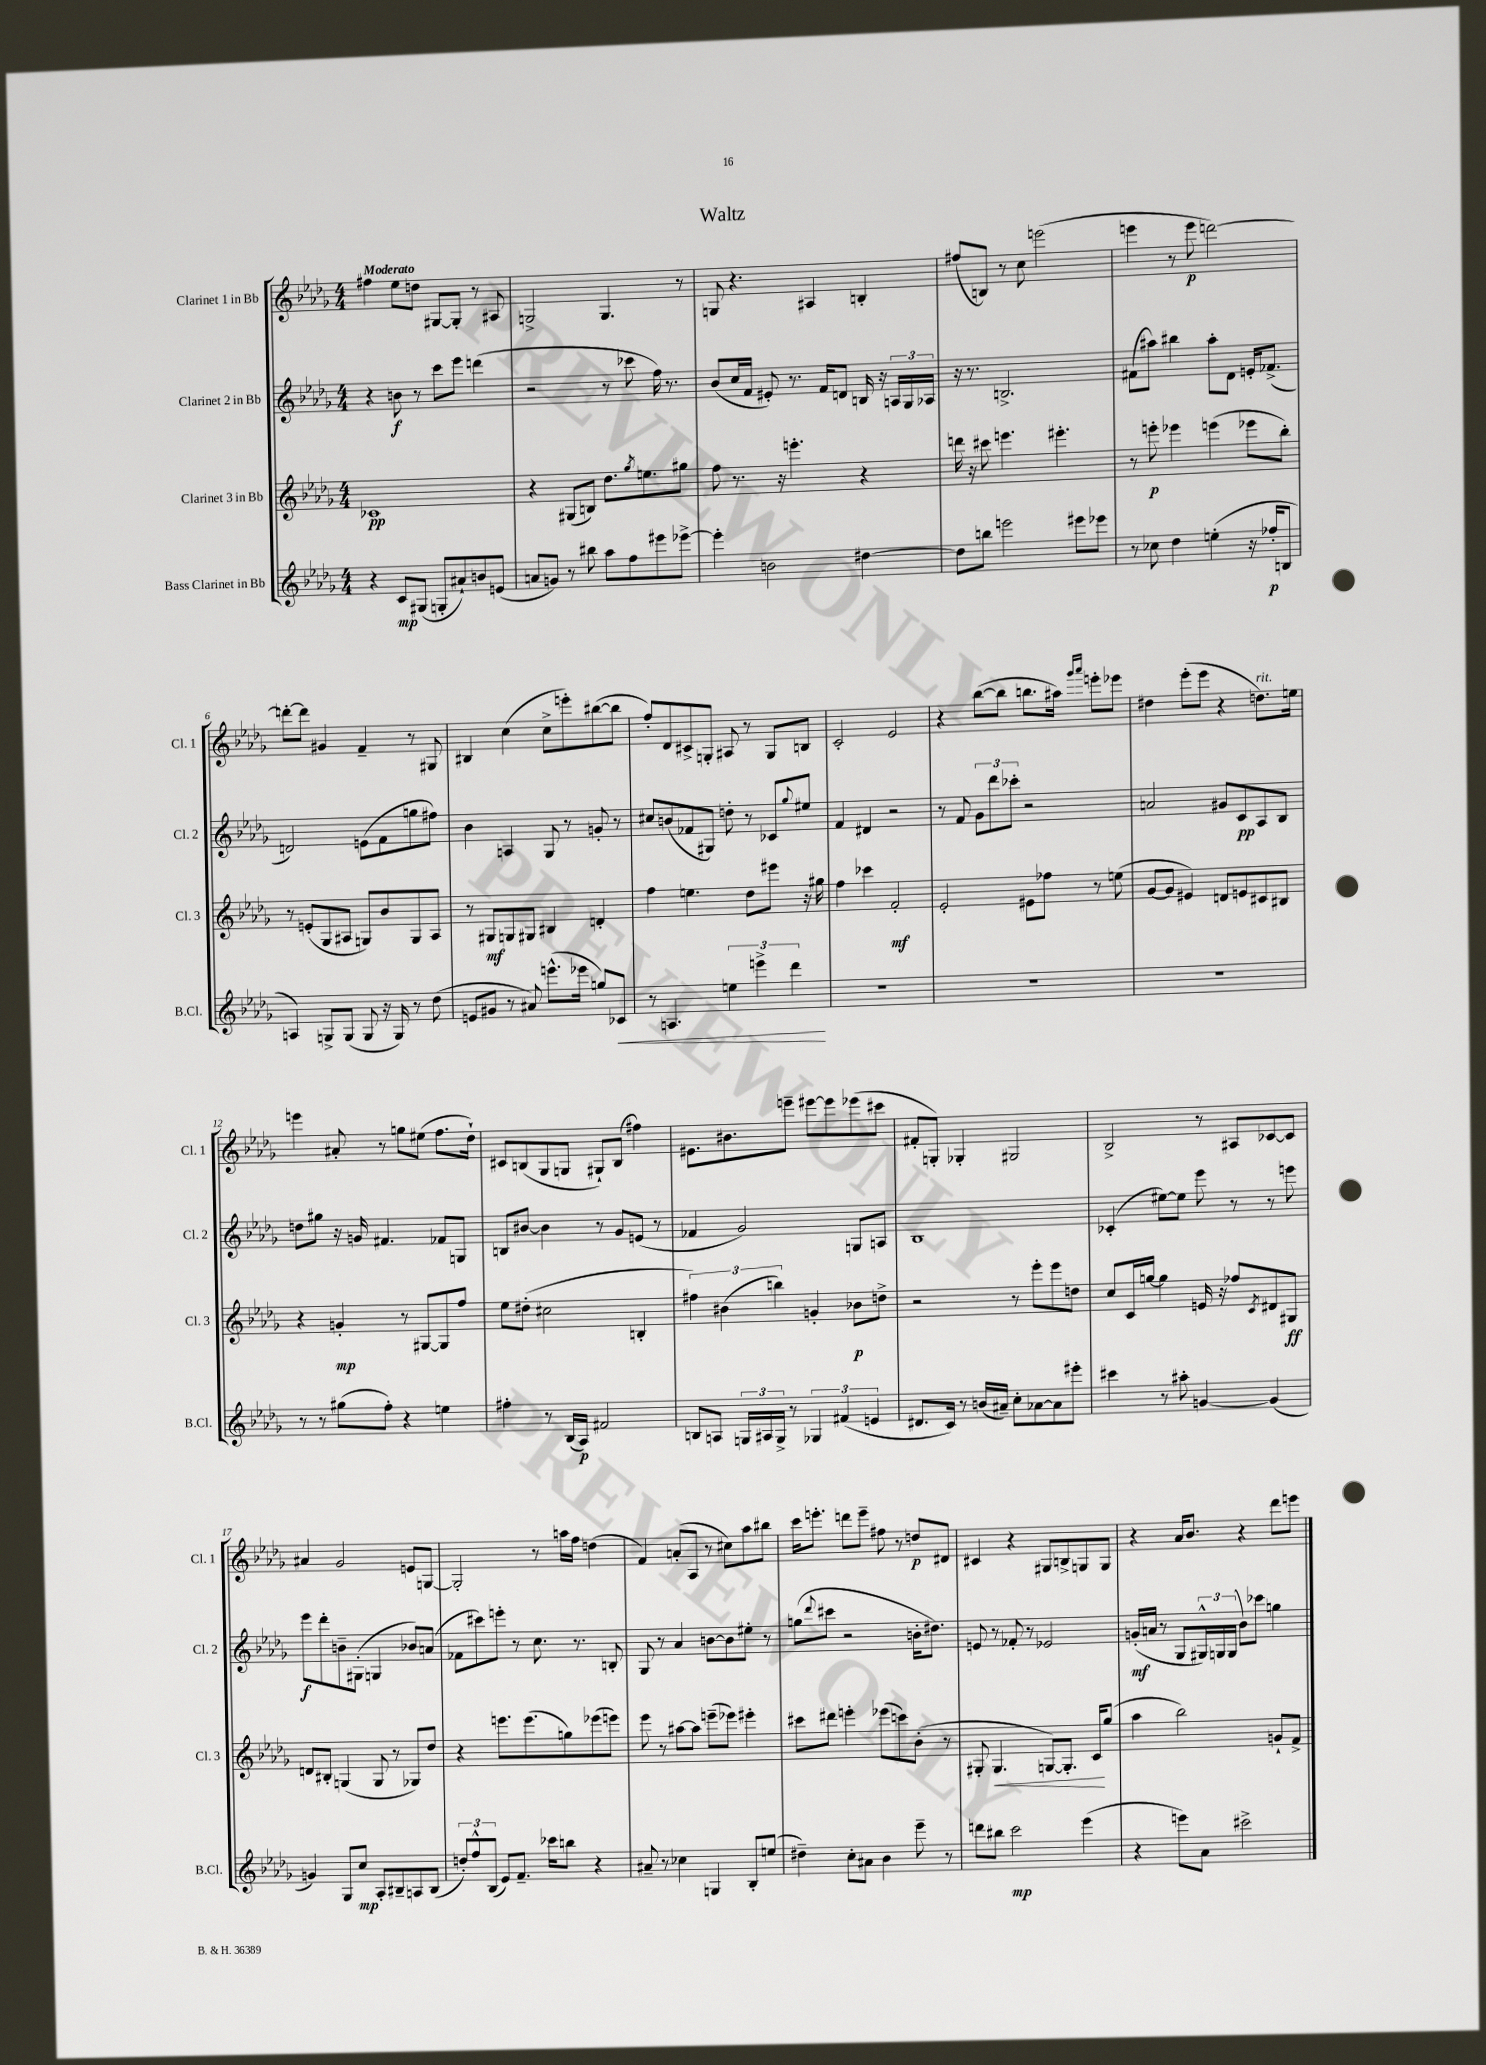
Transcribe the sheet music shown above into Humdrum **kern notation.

**kern	**kern	**kern	**kern
*staff4	*staff3	*staff2	*staff1
*clefG2	*clefG2	*clefG2	*clefG2
*k[b-e-a-d-g-]	*k[b-e-a-d-g-]	*k[b-e-a-d-g-]	*k[b-e-a-d-g-]
*M4/4	*M4/4	*M4/4	*M4/4
4r	1c-	4r	4ff#
8c	.	8b	8ee-
(8G#	.	8r	8dd
8G'	.	8ccc	[8G#
8a#`)	.	8eee-	8G#']
8b	.	(4ddd	8r
(8e	.	.	8A#
=	=	=	=
8a	4r	2r	2G^
8g)	.	.	.
8r	(8G#	.	.
8bb#	8B)	.	.
8aa-	8.dd-	8r	4.G
8ff	.	8ccc-	.
.	8qgg-	.	.
.	8.ee	.	.
8eee#	.	16ff)	.
.	.	8.r	.
[8eee-^	8gg#	.	8r
=	=	=	=
4eee-']	8ff	(8b-	8G
.	8.r	16cc	4.r
.	.	16f	.
2b	.	8e#')	.
.	16r	.	.
.	4.eee'	8.r	.
.	.	.	4A#
.	.	16f	.
.	.	8d	.
[4dd#	4r	16B	4B'
.	.	16r	.
.	.	24A	.
.	.	24G-	.
.	.	24A-	.
=	=	=	=
8dd#]	16ddd	16r	(8ff#
.	16r	8.r	.
8bb	8ccc#	.	8B)
2eee	4.eee	2.B^	8r
.	.	.	8cc
.	.	.	(2eee
.	4.eee#'	.	.
8eee#	.	.	.
8eee-	.	.	.
=	=	=	=
8r	8r	(8f#	4eee
8cc-	8eee'	8aa#)	.
4dd-	4eee-	4bb#	8r
.	.	.	8eee
(4ee'	(4eee	8aa#'	[2ddd)
.	.	8d-	.
16r	8eee-	16e'	.
16ff-'	.	(8.f-^	.
8B	8bb-')	.	.
=	=	=	=
4A)	8r	2d)	8ddd'_
.	(8e'	.	8ddd]
8G^	8G-	.	4g#
(8G	8A#	.	.
8G	8G)	(8e	4f~
16r	8b-	8f	.
16G)	.	.	.
8r	8G	8gg	8r
(8dd-	8A#	8ff#)	8G#
=	=	=	=
8e	8r	4b-	4B#
8g#	8G#	.	.
8r	8G	4A	(4cc
8a#)	8G#	.	.
(8.eee^^	4B#	8G-	8cc^
.	.	8r	8eee')
16eee-	.	.	.
8gg)	4d'	8g'	([8bb#
8c-	.	8r	8bb#]
=	=	=	=
8r	4ff	8cc#	8ff')
4.A	.	(8b	8d-
.	4.ee	8f-	8c#^
.	.	8G#)	8G'
6ee	.	8dd'	8A#
.	8dd-	8r	8r
6eee^	.	.	.
.	8eee#	8c-	8G
6ddd-	.	.	.
.	.	8qqgg-	.
.	16r	8ee#	8B
.	16gg#	.	.
=	=	=	=
1r	4ff	4f	2c'
.	4ccc-	4d#	.
.	2f'	2r	2e-
=	=	=	=
1r	2e-'	8r	4r
.	.	8f	.
.	.	12g-	([8bb-
.	.	12ddd-	.
.	.	.	8bb-]
.	.	12ccc-'	.
.	8e#	2r	8.bb
.	8ff-	.	.
.	.	.	16aa#)
.	.	.	16qqggg-
.	.	.	16qqaaa-
.	8r	.	8eee'
.	(8ee	.	8eee-
=	=	=	=
1r	[8g-	2a	4dd#
.	8g-]	.	.
.	4e#)	.	(8eee-'
.	.	.	8eee-
.	8d	8g#	4r
.	8e	8c	.
.	8c#	8A-	8.dd)
.	8B#	8B-	.
.	.	.	16ee
=	=	=	=
8r	4r	8dd	4eee
8r	.	8gg#	.
(8gg#	4g'	16r	8a#'
.	.	16g	.
8ff')	.	4.f#	8r
4r	8r	.	8gg
.	[8G#	.	(8ee#
4ee	8G#]	8f-	8.ff
.	8ff	8G	.
.	.	.	16dd-`)
=	=	=	=
4ff#'	8ee-	8B	8c#
.	(8dd#'	[8b#	(8B
8r	2cc#	4b#]	8G-
(16B-	.	.	8G
16A-)	.	.	.
2f#	.	8r	8G#`)
.	.	8g-	(8B
.	4B'	(8e	4ff#)
.	.	8r	.
=	=	=	=
8B	6ff#)	4f-	8.e#
8A	.	.	.
.	(6b#	.	.
.	.	.	8.b#
24G	.	2g-)	.
24A#	.	.	.
24G^	6bb)	.	.
8r	.	.	8eee~
6G-	4g'	.	[8eee#
.	.	.	8eee#]
(6f#	.	.	.
.	8b-	8G	(8eee-
6e	.	.	.
.	8dd^	8A	8ccc#
=	=	=	=
8.d#	2r	1B-	8f#'
.	.	.	8G')
16c)	.	.	.
8r	.	.	4G-'
(16b	.	.	.
16a#~)	.	.	.
8cc'	8r	.	2G#
[8a-	8eee-'	.	.
8a-]	8eee-	.	.
8eee#'	8dd	.	.
=	=	=	=
4ccc#	8cc	(4c-'	2B-^
.	16c	.	.
.	[16gg	.	.
8r	4gg]	[8ee#)	.
8aa#'	.	8ee#]	.
[4g	16e	8eee-	8r
.	16r	.	.
.	8ff-	8r	8A#
.	8qc	.	.
(4g]	8d#	8r	[8c-
.	8G#	8eee	8c-]
=	=	=	=
4g)	8d	8eee-	4a#
.	8B#'	8ddd-'	.
8G-	(4G	8b~	2g-
8cc	.	(8G#'	.
8A-'	8G	4G	.
8B#~	8r	.	.
8A	8G-)	8b-)	8e
(8B#	8dd-	(8a	[8G
=	=	=	=
12dd')	4r	8f-	2G']
12ff^^	.	.	.
.	.	8ccc#)	.
(12B-	.	.	.
8e-)	8.eee	8eee'	.
8.f~	.	8r	.
.	(8.eee	.	.
.	.	8.cc	8r
16ccc-	.	.	.
8bb	8gg)	.	16aa
.	.	8.r	16ff
4r	(8eee-	.	(4dd
.	8eee)	8B'	.
=	=	=	=
8a#~	8eee-	8G-	4f)
8r	8r	8r	.
4cc-	[8aa#	4a-	(8a'
.	8aa#]	.	8A-
4G	(8eee~	[8b	8r
.	8eee-)	8b]	8cc#)
8B-'	4eee#'	8ee#'	8aa-
(8ee	.	8r	8bb#
=	=	=	=
4dd#~)	8ccc#	(8gg	16ccc
.	.	.	8.eee'
.	.	8qqddd-	.
.	8ddd#	8ccc#	.
8cc'	4eee'	2r	8ddd
8a#	.	.	8eee~
4b-	(8eee-	.	8ff#
.	8ccc)	.	8r
8eee-~	(8b-'	16b'	8dd
.	.	8.dd#)	.
8r	8r	.	8d#
=	=	=	=
8ddd	8G#'	8e	4c#
8bb#	4.G#	8r	.
2ccc	.	8f-'	4r
.	.	8r	.
.	[8G)	2e-	8G#
.	8.G']	.	8B^
(4eee-	.	.	8G
.	16c	.	.
.	(8gg-	.	8G
=	=	=	=
4r	4aa-	(16g'	4r
.	.	16a	.
.	.	8r	.
8eee)	2bb-)	8G-	16a-
.	.	.	8.b-
8a-	.	24G#^^)	.
.	.	24G	.
.	.	(24G	.
2ccc#^	.	8b-)	4r
.	.	8ccc-	.
.	8g`	4gg	8ddd-
.	8f^	.	8eee
==	==	==	==
*-	*-	*-	*-
